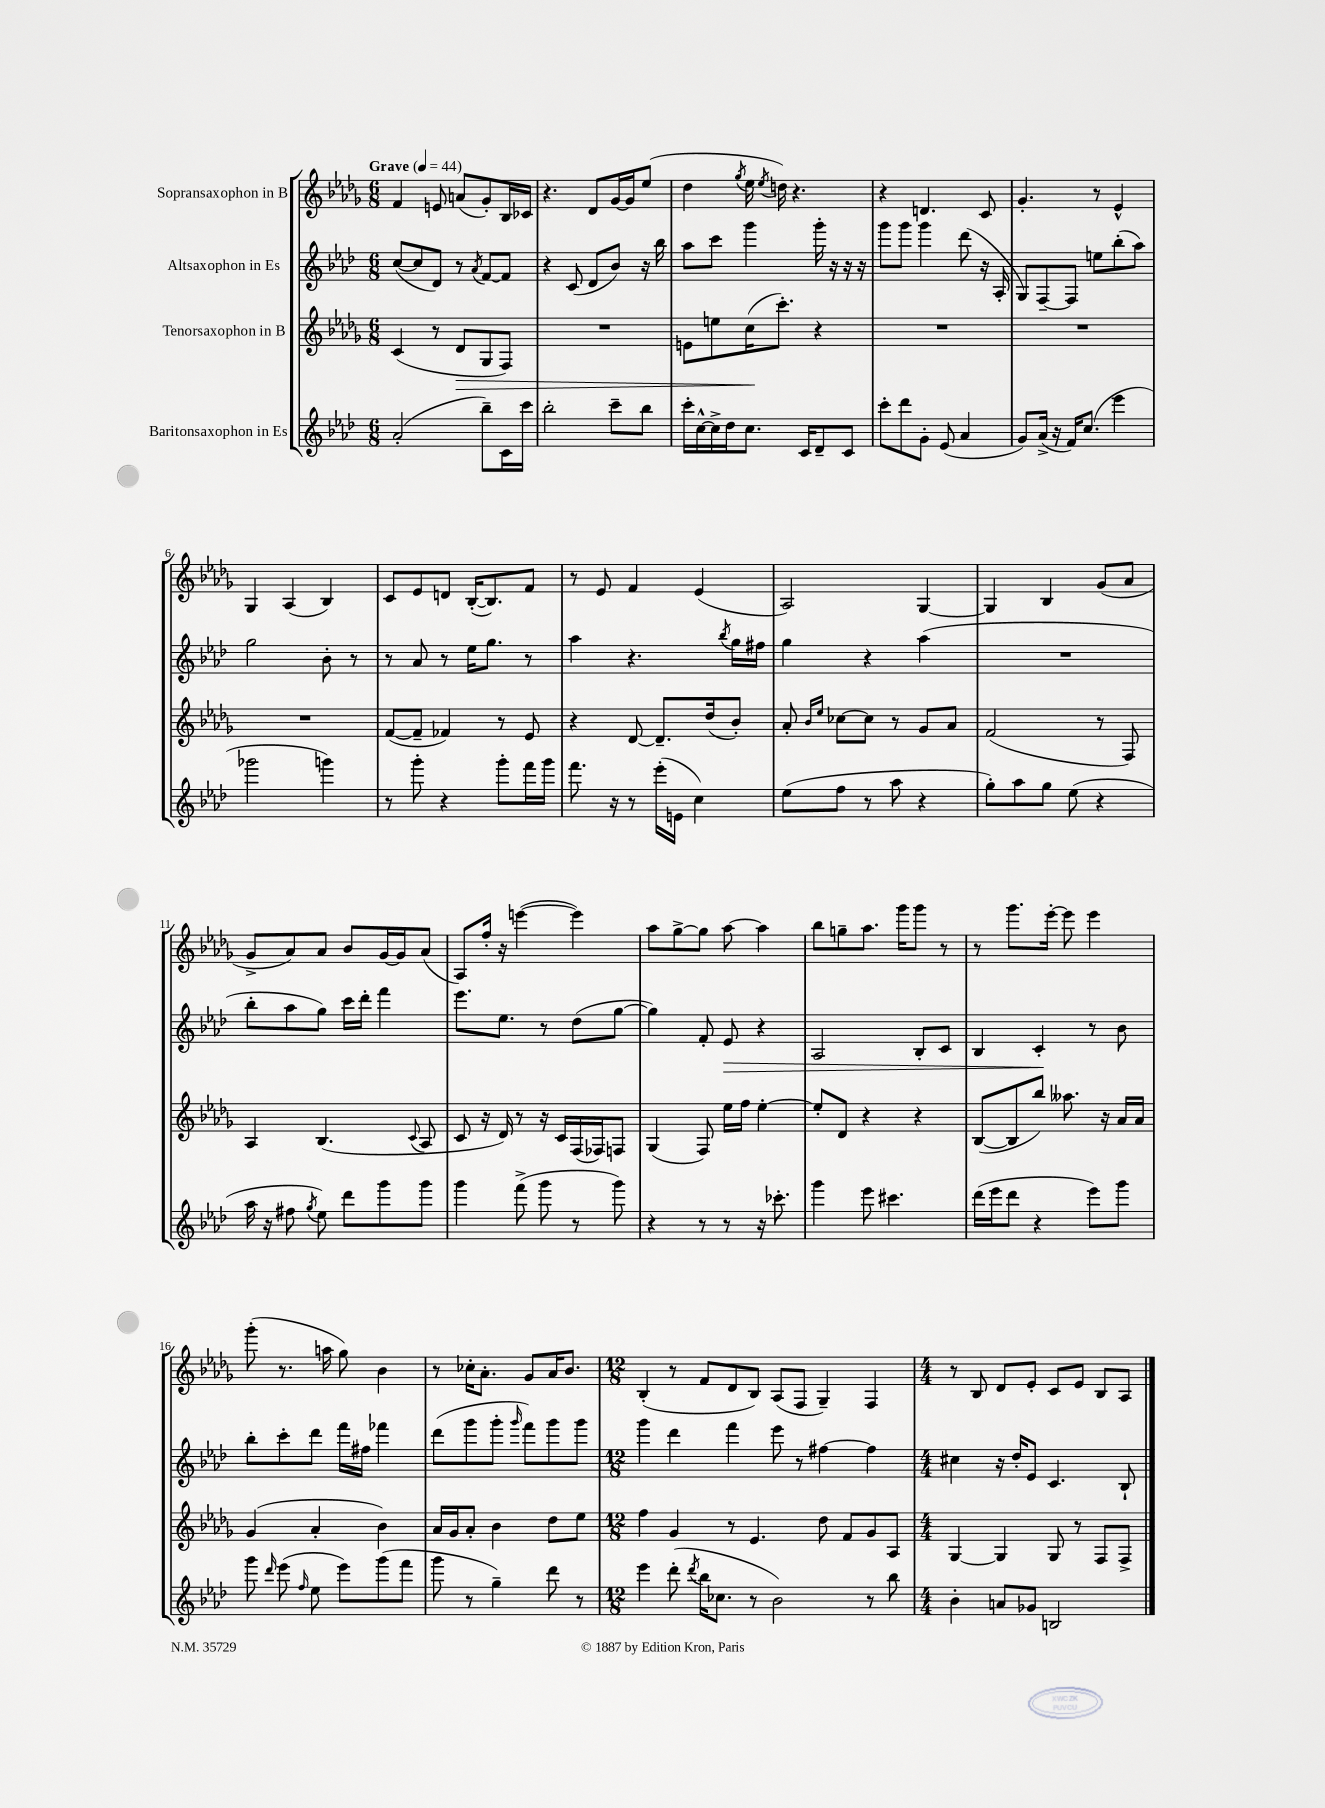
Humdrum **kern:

**kern	**kern	**dynam	**kern	**dynam	**kern
*part4	*part3	*part3	*part2	*part2	*part1
*staff4	*staff3	*staff3	*staff2	*staff2	*staff1
*I"Baritonsaxophon in Es	*I"Tenorsaxophon in B	*	*I"Altsaxophon in Es	*	*I"Sopransaxophon in B
*clefG2	*clefG2	*	*clefG2	*	*clefG2
*k[b-e-a-d-]	*k[b-e-a-d-g-]	*	*k[b-e-a-d-]	*	*k[b-e-a-d-g-]
*M6/8	*M6/8	*	*M6/8	*	*M6/8
*MM44	*MM44	*	*MM44	*	*MM44
=1	=1	=1	=1	=1	=1
!	!	!	!	!	!LO:TX:a:B:t=Grave
(2a-'/	(4c/	.	([8cc/L	.	4f/
.	.	.	8cc/]	.	.
.	8r	.	8d-/J)	.	8en/
!	!	!LO:HP:b	!	!	!
.	8d-/L	>	8r	.	(8an/L
.	.	.	8qa-/	.	.
8bb-~\L)	8G-/	.	[8f/L	.	8g-'/)
16c\L	8F/J)	.	8f/J]	.	16B-/L
16ccc\JJ	.	.	.	.	16c-X/JJ
=2	=2	=2	=2	=2	=2
2bb-'\	2.r	.	4r	.	4.r
.	.	.	(8c/	.	.
.	.	.	8d-/L	.	8d-/L
8ccc~\L	.	.	8b-/J)	.	[16g-/L
.	.	.	.	.	16g-/J]
8bb-\J	.	.	16r	.	(8ee-/J
.	.	.	16bb-\	.	.
=3	=3	=3	=3	=3	=3
16ccc'\LL	8en\L	.	8aa-\L	.	4dd-\
[16cc^^\	.	.	.	.	.
16cc^\]	8een\	.	8ccc\J	.	.
16dd-\J	.	.	.	.	.
.	.	.	.	.	8qgg-/
8.cc\J	(16cc\K	.	4ggg\	.	16ee-\
.	.	.	.	.	8qee-/
.	8.ccc'\J)	]	.	.	16ddn\)
.	.	.	.	.	4.r
16c/KL	.	.	.	.	.
8d-~/	4r	.	16ggg'\	.	.
.	.	.	16r	.	.
8c/J	.	.	16r	.	.
.	.	.	16r	.	.
=4	=4	=4	=4	=4	=4
8ccc'\L	2.r	.	8ggg\L	.	4r
8ddd-\	.	.	8ggg\J	.	.
8g'\J	.	.	4ggg\	.	4.dn/
(8e-/	.	.	.	.	.
4a-/	.	.	(8ddd-\	.	.
.	.	.	16r	.	8c/
.	.	.	16A-'/	.	.
=5	=5	=5	=5	=5	=5
8g/L)	2.r	.	8G/L)	.	4.g-'/
(16a-^/Jk	.	.	[8F~/	.	.
16r	.	.	.	.	.
16f/KL)	.	.	8F/J]	.	.
(8.cc/J	.	.	.	.	.
.	.	.	8een\L	.	8r
4eee-\	.	.	(8bb-'\	.	4e-^^/
.	.	.	8aa-\J)	.	.
!!LO:LB:g=z
=6	=6	=6	=6	=6	=6
2ggg-X\	2.r	.	2gg\	.	4G-/
.	.	.	.	.	(4A-/
4gggn\)	.	.	8b-'\	.	4B-/)
.	.	.	8r	.	.
=7	=7	=7	=7	=7	=7
8r	([8f/L	.	8r	.	8c/L
8ggg'\	8f~/J]	.	8a-/	.	8e-/
4r	4f-X/)	.	8r	.	8dn/J
.	.	.	16ee-\KL	.	([16B-'/KL
.	.	.	8.gg\J	.	8.B-/])
8ggg'\L	8r	.	.	.	.
16fff\L	8e-/	.	8r	.	8f/J
16ggg\JJ	.	.	.	.	.
=8	=8	=8	=8	=8	=8
8.fff\	4r	.	4aa-\	.	8r
.	.	.	.	.	8e-/
16r	.	.	.	.	.
8r	[8d-/	.	4.r	.	4f/
(16eee-'\LL	8.d-~/L]	.	.	.	.
16en\JJ	.	.	.	.	.
4cc\)	.	.	.	.	(4e-/
.	(16dd-/k	.	.	.	.
.	.	.	8qbb-/	.	.
.	8b-'/J)	.	16gg\LL	.	.
.	.	.	16ff#X\JJ	.	.
=9	=9	=9	=9	=9	=9
(8ee-\L	8a-'/	.	4gg\	.	2A-/)
.	16qqb-/LL	.	.	.	.
.	16qqee-/JJ	.	.	.	.
8ff\J	[8cc-X\L	.	.	.	.
8r	8cc-\J]	.	4r	.	.
8aa-\	8r	.	.	.	.
4r	8g-/L	.	(4aa-\	.	[4G-/
.	8a-/J	.	.	.	.
=10	=10	=10	=10	=10	=10
8gg'\L)	(2f/	.	2.r	.	4G-/]
8aa-\	.	.	.	.	.
8gg\J	.	.	.	.	4B-/
(8ee-\	.	.	.	.	.
4r	8r	.	.	.	(8g-/L
.	8F/)	.	.	.	8a-/J
!!LO:LB:g=z
=11	=11	=11	=11	=11	=11
16aa-\	4A-/	.	8bb-'\L	.	8g-^/L
16r	.	.	.	.	.
8ff#X\	.	.	8aa-\	.	8a-/)
8qgg/	.	.	.	.	.
8ee-\)	(4.B-/	.	8gg\J)	.	8a-/J
8ddd-\L	.	.	16ccc\LL	.	8b-/L
.	.	.	16ddd-'\JJ	.	.
8ggg\	.	.	4fff\	.	[16g-/L
.	.	.	.	.	16g-/J]
.	8qqc/	.	.	.	.
8ggg\J	8A-/	.	.	.	(8a-/J
=12	=12	=12	=12	=12	=12
4ggg\	8c/	.	8.eee-\L	.	8A-/L)
.	16r	.	.	.	16ff'/Jk
.	16d-/)	.	8.ee-\J	.	16r
(8fff^\	8r	.	.	.	([4eeen\
8ggg\	16r	.	8r	.	.
.	16c/LL	.	.	.	.
8r	(16F/	.	(8dd-\L	.	4eee\])
.	16F-X/J)	.	.	.	.
8ggg\)	8Fn/J	.	[8gg\J	.	.
=13	=13	=13	=13	=13	=13
4r	(4G-/	.	4gg\])	.	8aa-\L
.	.	.	.	.	[8gg-^\
8r	8F/)	.	8f'/	.	8gg-\J]
!	!	!	!	!LO:HP:b	!
8r	16ee-\LL	.	8e-/	>	[8aa-\
.	16ff\JJ	.	.	.	.
16r	[4ee-'\	.	4r	.	4aa-\]
8.ccc-X'\	.	.	.	.	.
=14	=14	=14	=14	=14	=14
4ggg\	8ee-'/L]	.	2A-/	.	8bb-\L
.	8d-/J	.	.	.	8ggn~\
8eee-\	4r	.	.	.	8.aa-\J
4.ccc#X\	.	.	.	.	.
.	.	.	.	.	16ggg-\KL
.	4r	.	8B-'/L	.	8ggg-\J
.	.	.	8c/J	.	8r
=15	=15	=15	=15	=15	=15
(16ddd-\LL	([8B-/L	.	4B-/	.	8r
16eee-\J	.	.	.	.	.
8ddd-\J	8B-/]	.	.	.	8.ggg-\L
4r	8bb-/J)	.	4c'/	.	.
.	.	.	.	.	[16eee-'\Jk
.	8.aa--X\	.	.	.	8eee-\]
8eee-\L)	.	.	8r	]	4eee-\
.	16r	.	.	.	.
8ggg\J	16a-/LL	.	8b-\	.	.
.	16a-/JJ	.	.	.	.
!!LO:LB:g=z
=16	=16	=16	=16	=16	=16
8ggg\	(4g-/	.	8bb-'\L	.	(8ggg-'\
16qqddd-/	.	.	.	.	.
(8eee-\	.	.	8ccc'\	.	8.r
16qqff/	.	.	.	.	.
8ee-\	4a-'/	.	8ddd-\J	.	.
.	.	.	.	.	16aan\
8eee-\L)	.	.	16fff\LL	.	8gg-\)
.	.	.	16ff#X\JJ	.	.
(8ggg\	4b-\)	.	4fff-X\	.	4b-\
8fff\J	.	.	.	.	.
=17	=17	=17	=17	=17	=17
8ggg\	16a-/LL	.	(8ddd-\L	.	8r
.	16g-/J	.	.	.	.
8r	8a-'/J	.	8ggg\	.	16cc-X'\KL
.	.	.	.	.	8.a-'\J
4gg~\)	4b-\	.	8ggg'\J	.	.
.	.	.	16qqggg/	.	.
.	.	.	8fff\L)	.	8g-/L
8ddd-\	8dd-\L	.	8ggg\	.	16a-/K
.	.	.	.	.	8.b-/J
8r	8ee-\J	.	8ggg\J	.	.
=18	=18	=18	=18	=18	=18
*M12/8	*M12/8	*	*M12/8	*	*M12/8
4eee-\	4ff\	.	4ggg\	.	(4B-'/
(8ddd-'\	4g-/	.	4ddd-\	.	8r
8qddd-/	.	.	.	.	.
16bb-\KL	.	.	.	.	8f/L
8.cc-X\J	.	.	.	.	.
.	8r	.	4fff\	.	8d-/
8r	4.e-/	.	.	.	8B-/J)
2b-\)	.	.	8eee-\	.	(8A-/L
.	.	.	8r	.	8F/J
.	8dd-\	.	[4ff#X\	.	4G-~/)
.	8f/L	.	.	.	.
8r	8g-/	.	4ff#\]	.	4F/
8bb-\	8A-/J	.	.	.	.
=19	=19	=19	=19	=19	=19
*M4/4	*M4/4	*	*M4/4	*	*M4/4
4b-'\	[4G-/	.	4cc#X\	.	8r
.	.	.	.	.	8B-/
8an/L	4G-/]	.	16r	.	8d-/L
.	.	.	16dd-'/KL	.	.
8g-X/J	.	.	8e-/J	.	8e-'/J
2Bn/	8G-/	.	4.c/	.	8c/L
.	8r	.	.	.	8e-/J
.	8F/L	.	.	.	8B-/L
.	8F^/J	.	8B-`/	.	8A-/J
==	==	==	==	==	==
*-	*-	*-	*-	*-	*-
